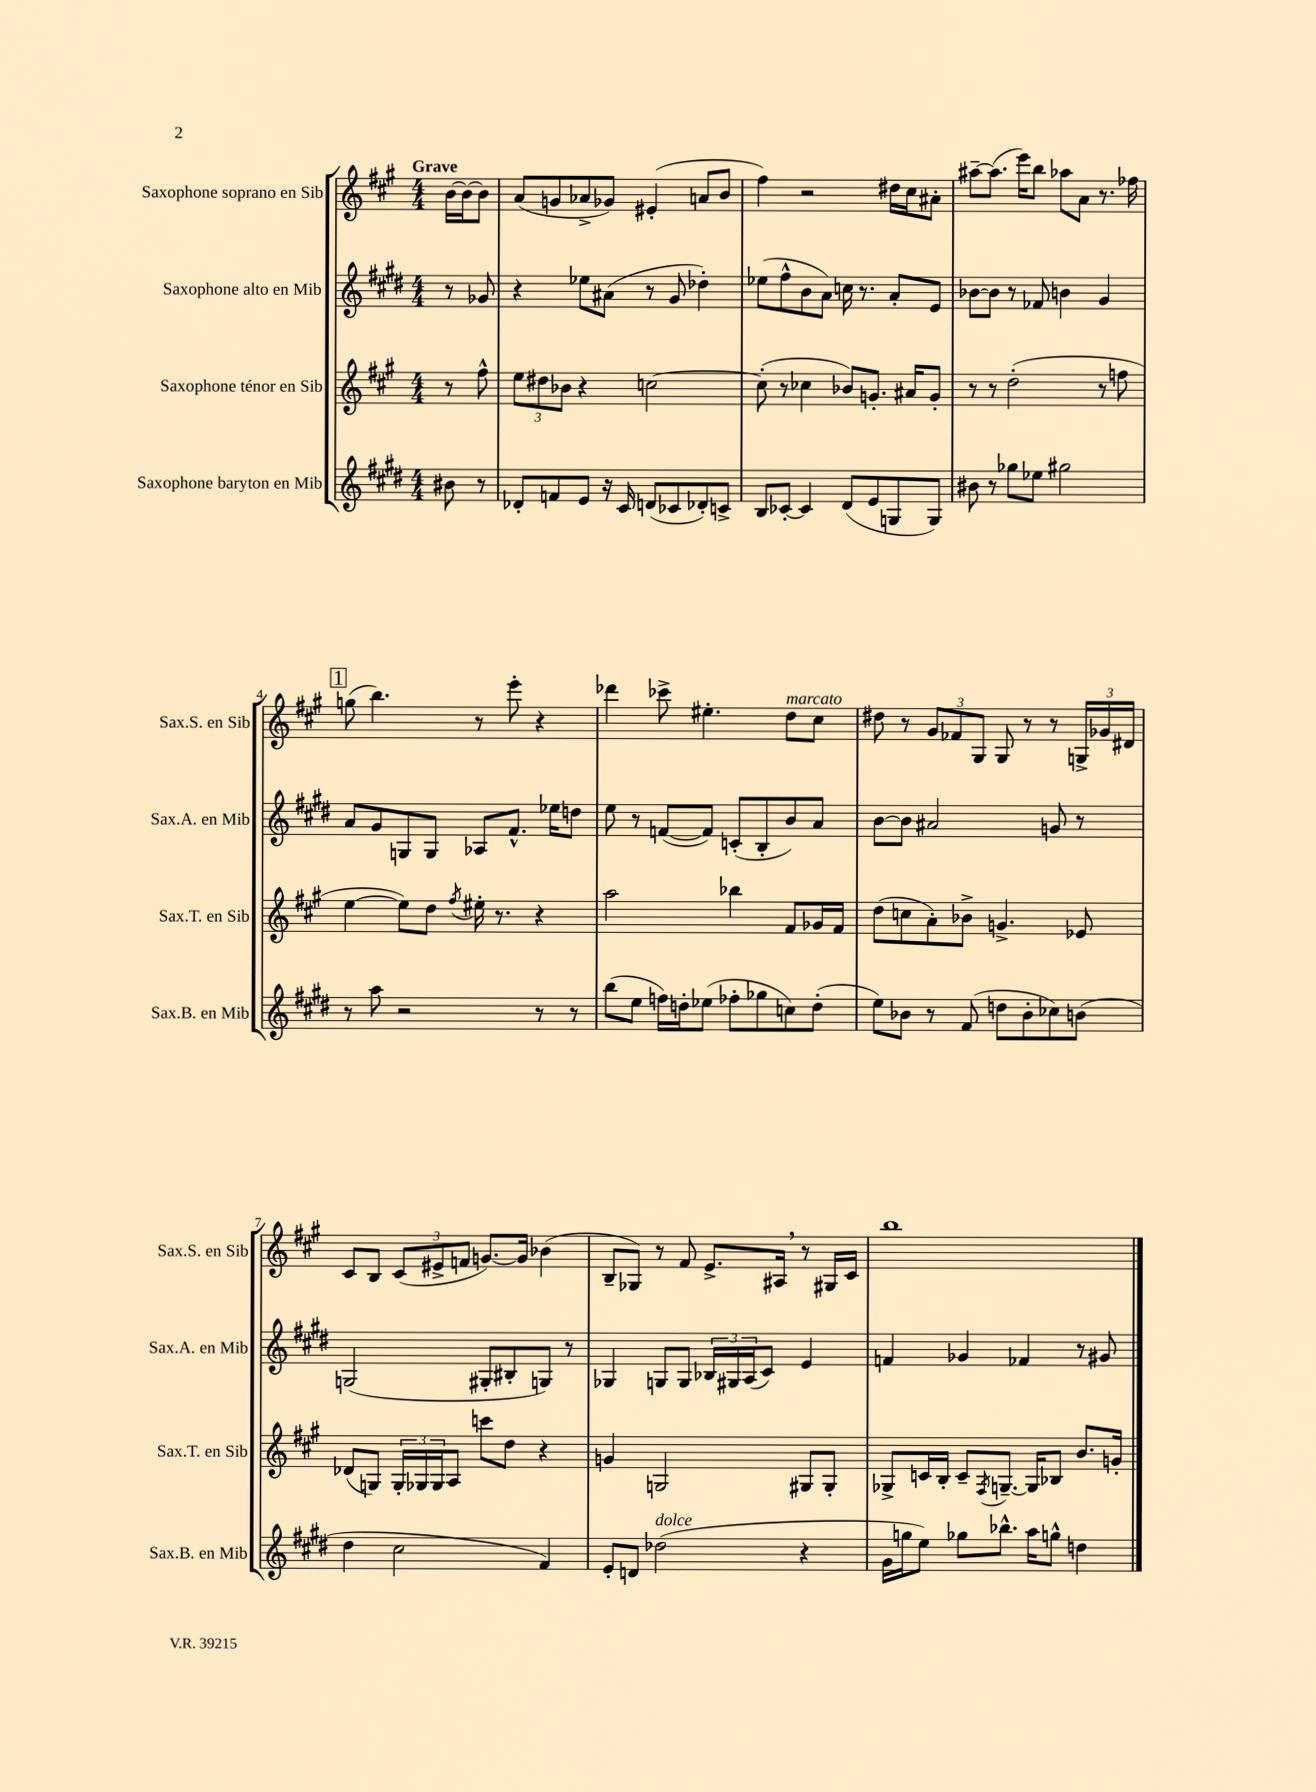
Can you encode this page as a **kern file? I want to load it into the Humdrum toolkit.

**kern	**kern	**kern	**kern
*part4	*part3	*part2	*part1
*staff4	*staff3	*staff2	*staff1
*I"Saxophone baryton en Mib	*I"Saxophone ténor en Sib	*I"Saxophone alto en Mib	*I"Saxophone soprano en Sib
*I'Sax.B. en Mib	*I'Sax.T. en Sib	*I'Sax.A. en Mib	*I'Sax.S. en Sib
*clefG2	*clefG2	*clefG2	*clefG2
*k[f#c#g#d#]	*k[f#c#g#]	*k[f#c#g#d#]	*k[f#c#g#]
*M4/4	*M4/4	*M4/4	*M4/4
=	=	=	=
!	!	!	!LO:TX:a:B:t=Grave
8b#X\	8r	8r	[16b\LL
.	.	.	16b\J_
8r	8ff#^^\	8g-X/	8b\J]
=1	=1	=1	=1
8d-X'/L	12ee\L	4r	(8a/L
.	12dd#X\	.	.
8fn/	.	.	8gn/
.	12b-X\J	.	.
8e/J	4r	8ee-X\L	8a-X^/
16r	.	(8a#X\J	8g-X/J)
16c#/	.	.	.
(8dn/L	[2ccn\	8r	(4e#X'/
8c-X/	.	8g#/	.
8d-X'/)	.	4dd-X'\)	8an/L
8cn^/J	.	.	8b/J
=2	=2	=2	=2
8B/L	(8cc'\]	(8ee-X\L	4ff#\)
[8c-X'/J	8r	8ff#^^\	.
4c-/]	4cc-X\	8b\	2r
.	.	8a\J)	.
(8d#/L	8b-X/L)	16ccn\	.
.	.	8.r	.
8e/	8.gn'/J	.	.
8Gn/	.	8a'/L	16dd#X\LL
.	16a#X/KL	.	16cc#\J
8G/J)	8g'/J	8e/J	8a#X'\J
=3	=3	=3	=3
8b#X\	8r	[8b-X\L	[8aa#X~\L
8r	8r	8b-\J]	(8.aa#\J]
8gg-X\L	(2dd'\	8r	.
.	.	.	16eee\KL)
8ee-X\J	.	8f-X/	8bb\J
2gg#X\	.	4bn\	8aa-X\L
.	.	.	8a\J
.	8r	4g#/	8.r
.	8ffn\	.	.
.	.	.	16ff-X\
!!LO:LB:g=z
!!LO:REH:place=s1:t=1
=4	=4	=4	=4
8r	[4ee\	8a/L	(8ggn\
8aa\	.	8g#/	4.bb\)
2r	8ee\L])	8Gn/	.
.	8dd\J	8G/J	.
.	8qff#/	.	.
.	16ee#X'\	8A-X/L	8r
.	8.r	.	.
.	.	8.f#^^/J	8eee'\
8r	4r	.	4r
.	.	16ee-X\KL	.
8r	.	8ddn\J	.
=5	=5	=5	=5
(8bb\L	2aa\	8ee\	4ddd-X\
8ee\J	.	8r	.
16ffn\LL)	.	([8fn/L	8ccc-X^\
16ddn'\J	.	.	.
(8ee-X\J	.	8f/J])	4.ee#X'\
8ff-X'\L	4bb-X\	(8cn'/L	.
8gg-X\	.	8B'/	.
!	!	!	!LO:TX:a:i:t=marcato
8ccn\)	8f#/L	8b/)	8dd\L
(8dd'\J	16g-X/L	8a/J	8cc#\J
.	16f#/JJ	.	.
=6	=6	=6	=6
8ee\L)	(8dd\L	[8b\L	8dd#X\
8b-X\J	8ccn\	8b\J]	8r
8r	8a'\)	2a#X/	12g#/L
.	.	.	12f-X/
(8f#/	8b-X^\J	.	.
.	.	.	12G#/J
8ddn\L	4.gn^/	.	8G#/
8b-'\	.	.	8r
8cc-X\)	.	8gn/	8r
(8bn\J	8e-X/	8r	24Gn^/LL
.	.	.	24g-X/
.	.	.	24d#X/JJ
!!LO:LB:g=z
=7	=7	=7	=7
4dd#\	(8d-X/L	(2Gn/	8c#/L
.	8Gn/J)	.	8B/J
2cc#\	24G'/LL	.	(12c#/L
.	24G-X/	.	.
.	24G-/J	.	12e#X^/
.	8A/J	.	.
.	.	.	12fn/J
.	8cccn\L	8G#X'/L	[8.gn/L)
.	8dd\J	8B#X'/	.
.	.	.	16g/Jk]
4f#/)	4r	8Gn/J)	(4b-X\
.	.	8r	.
=8	=8	=8	=8
8e'/L	4gn/	4G-X/	8B~/L
8dn/J	.	.	8G-X/J)
!LO:TX:a:i:t=dolce	!	!	!
(2dd-X\	2Gn/	8Gn/L	8r
.	.	8G/J	8f#/
.	.	24B-X/LL	8.e^/L
.	.	24G#X/	.
.	.	(24A/J	.
.	.	8c#/J)	.
.	.	.	16A#X,/Jk
4r	8G#X/L	4e/	8r
.	8G#'/J	.	16G#X/LL
.	.	.	16c#/JJ
=9	=9	=9	=9
16g#\LL	8G-X^/L	4fn/	1bb
16ggn\J	.	.	.
8ee\J)	16cn/L	.	.
.	16B'/JJ	.	.
8gg-X\L	8c~/L	4g-X/	.
.	8qF#/	.	.
8.bb-X^^\J	[8.Gn~/J	.	.
.	.	4f-X/	.
16aa\KL	16G/KL]	.	.
8ggn^^\J	8B-X/J	.	.
4ddn\	8.b/L	8r	.
.	.	8g#X/	.
.	16gn'/Jk	.	.
==	==	==	==
*-	*-	*-	*-
